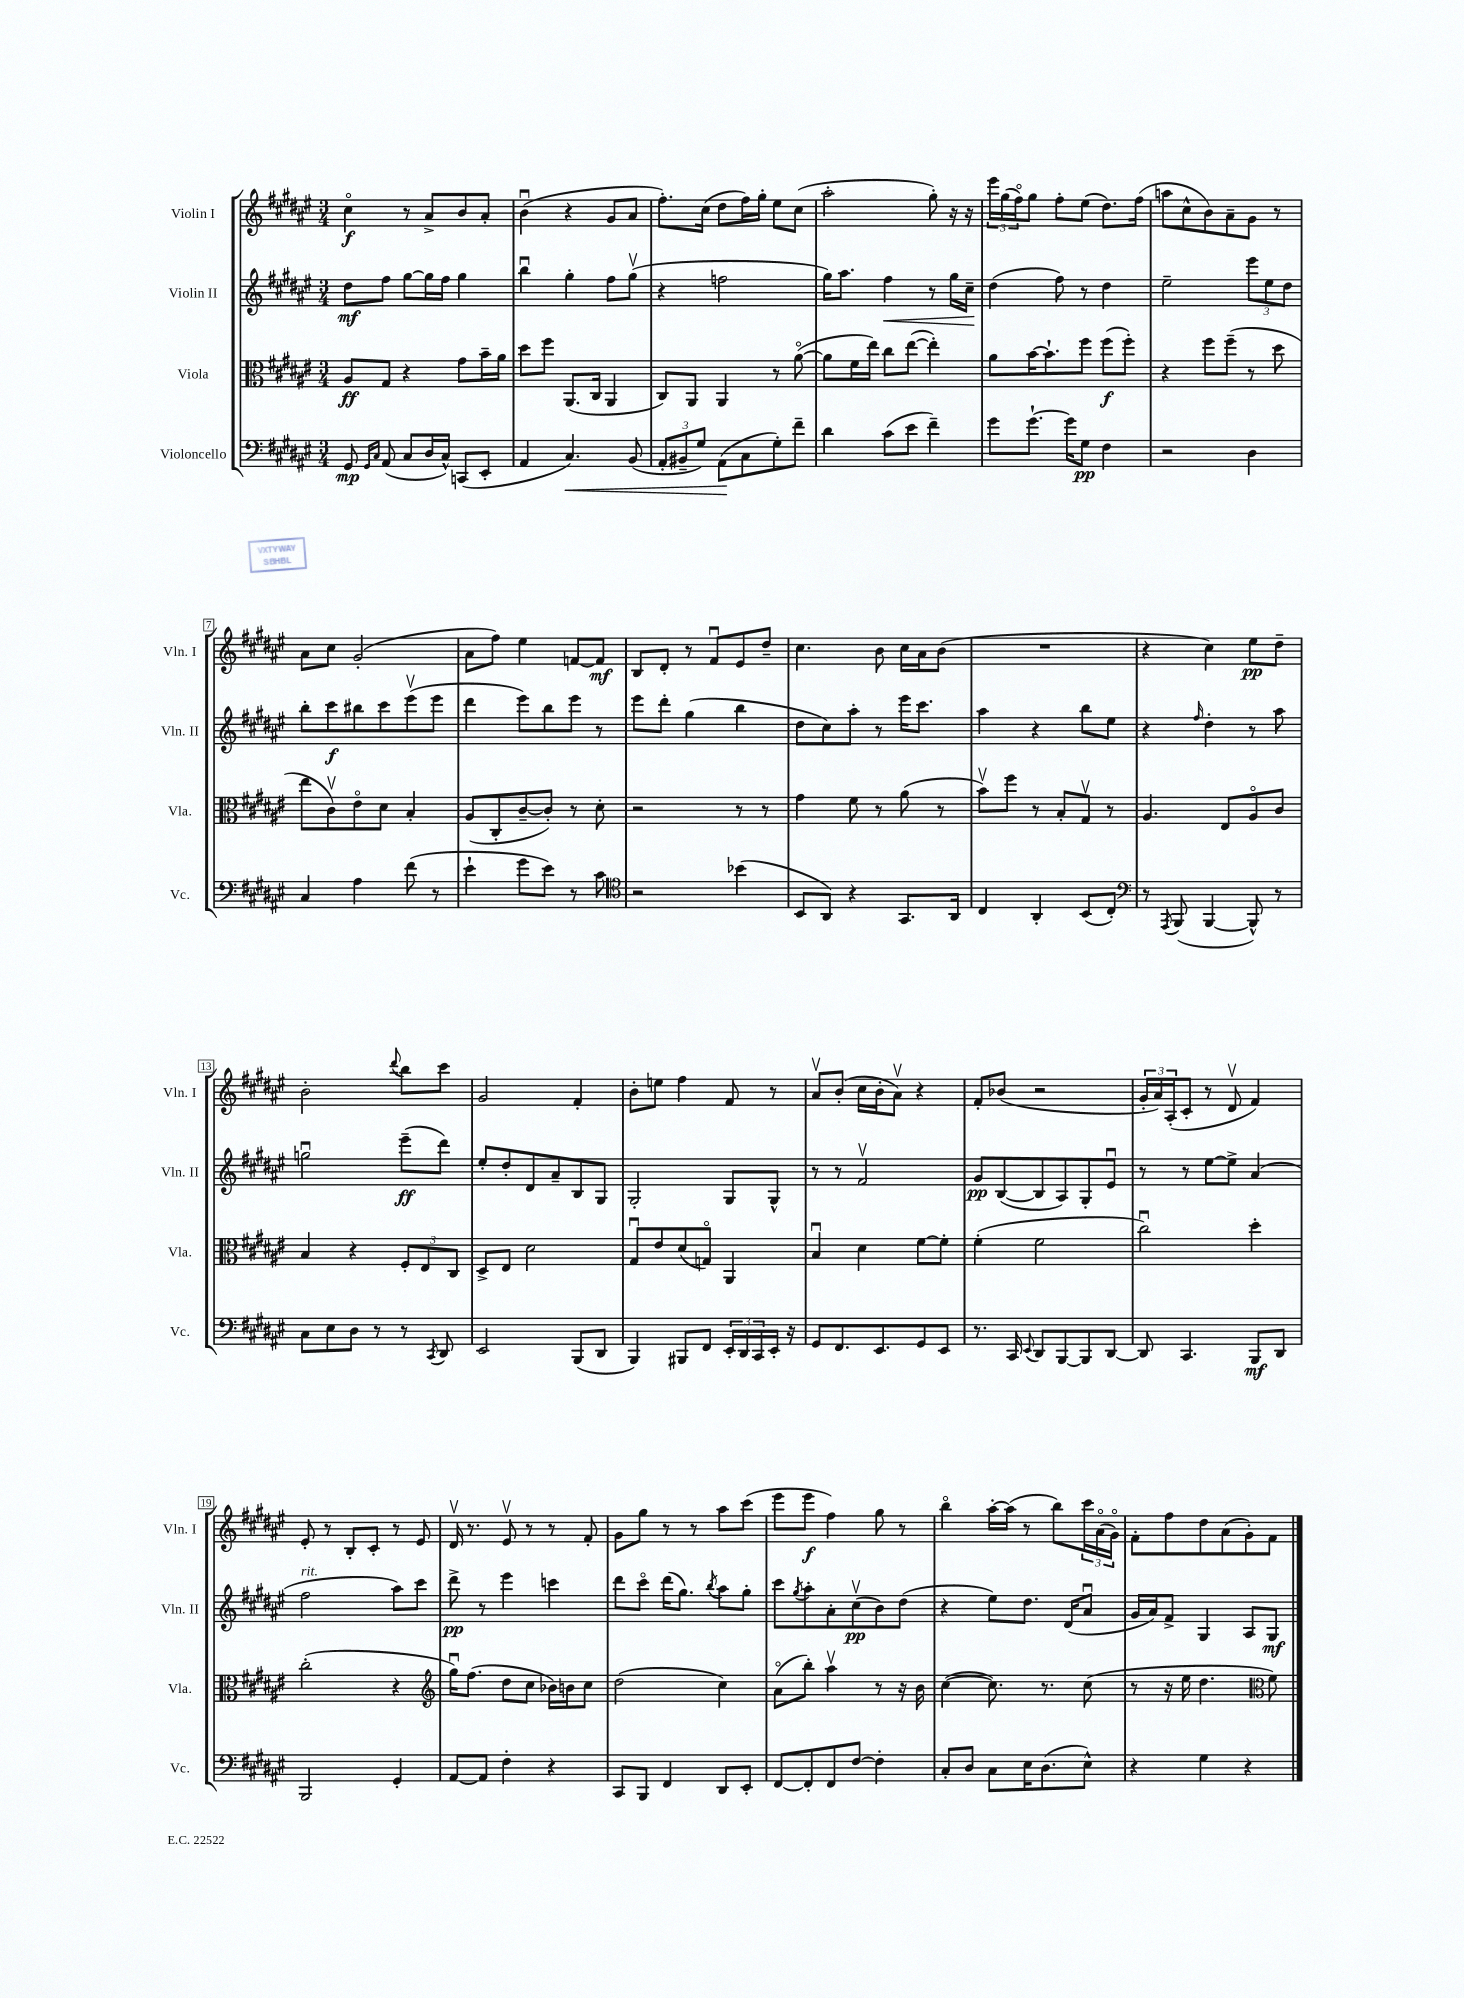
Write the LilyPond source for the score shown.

<<
\new StaffGroup <<
\new Staff = "s0" \with { instrumentName = "Violin I" shortInstrumentName = "Vln. I" } {
    \clef treble \key fis \major \numericTimeSignature \time 3/4
    cis''4\flageolet\f r8 ais'8-> b'8 ais'8-. |
    b'4\downbow( r4 gis'8 ais'8 |
    fis''8.-.) cis''16( dis''8 fis''16) gis''16-. eis''8 cis''8( |
    ais''2-. gis''8-.) r16 r16 |
    \tuplet 3/2 { eis'''16 gis''16( fis''16\flageolet) } gis''8 fis''8-. eis''8( dis''8.) fis''16( |
    a''8 cis''8-^ b'8) ais'8-- gis'8 r8 |
    ais'8 cis''8 gis'2-.( |
    ais'8 fis''8) eis''4 f'8~ f'8\mf |
    b8 dis'8-. r8 fis'8\downbow eis'8 dis''8-- |
    cis''4. b'8 cis''16 ais'16 b'8( |
    R2. |
    r4 cis''4) eis''8\pp dis''8-- |
    b'2-. \appoggiatura { dis'''8 } b''8 cis'''8 |
    gis'2 fis'4-. |
    b'8-. e''8 fis''4 fis'8 r8 |
    ais'8\upbow b'8-.( cis''16 b'16-. ais'8\upbow) r4 |
    fis'8-. bes'8( r2 |
    \tuplet 3/2 { gis'16-. ais'16) ais16-.( } cis'8-. r8 dis'8\upbow fis'4) |
    eis'8-. r8 b8-. cis'8-. r8 eis'8 |
    dis'16\upbow r8. eis'8\upbow r8 r8 fis'8-. |
    gis'8 gis''8 r8 r8 ais''8 cis'''8( |
    eis'''8 eis'''8\f fis''4) gis''8 r8 |
    b''4\flageolet ais''16~-. ais''16( r8 b''8) \tuplet 3/2 { cis'''16 ais'16\flageolet( gis'16\flageolet) } |
    fis'8-. fis''8 dis''8 ais'8( gis'8-.) fis'8 \bar "|." |
}
\new Staff = "s1" \with { instrumentName = "Violin II" shortInstrumentName = "Vln. II" } {
    \clef treble \key fis \major \numericTimeSignature \time 3/4
    dis''8\mf fis''8 gis''8~ gis''16 fis''16 gis''4 |
    b''4\downbow gis''4-. fis''8 gis''8\upbow( |
    r4 f''2 |
    gis''16) ais''8. fis''4\< r8 gis''16 cis''16--\! |
    dis''4( fis''8) r8 dis''4 |
    eis''2-- \tuplet 3/2 { eis'''8 eis''8 dis''8 } |
    b''8-. cis'''8\f bis''8 cis'''8 eis'''8\upbow( eis'''8 |
    dis'''4 eis'''8) b''8 eis'''8 r8 |
    eis'''8 dis'''8-. gis''4( b''4 |
    dis''8 cis''8) ais''8-. r8 eis'''16 cis'''8. |
    ais''4 r4 b''8 eis''8 |
    r4 \grace { fis''16 } dis''4-. r8 ais''8 |
    g''2\downbow eis'''8--\ff( dis'''8) |
    eis''8-. dis''8-. dis'8 ais'8-- b8 gis8 |
    gis2-. gis8 gis8-^ |
    r8 r8 fis'2\upbow |
    gis'8\pp b8~( b8 ais8) gis8-. eis'8\downbow |
    r8 r8 eis''8~ eis''8-> ais'4( |
    fis''2^\markup { \italic "rit." } ais''8) cis'''8 |
    dis'''8->\pp r8 eis'''4 c'''4 |
    dis'''8 cis'''8\flageolet dis'''16( gis''8.) \acciaccatura { b''8 } ais''8 gis''8-. |
    cis'''8 \acciaccatura { gis''8 } ais''8-. ais'8-. cis''8\upbow\pp( b'8) dis''8( |
    r4 eis''8) dis''8. dis'16( ais'8\downbow |
    gis'16 ais'16) fis'8-> gis4 ais8 gis8\mf \bar "|." |
}
\new Staff = "s2" \with { instrumentName = "Viola" shortInstrumentName = "Vla." } {
    \clef alto \key fis \major \numericTimeSignature \time 3/4
    ais8\ff gis8 r4 gis'8 b'16-- ais'16 |
    dis''8 fis''8 ais,8.( cis16 ais,4 |
    cis8) ais,8 ais,4 r8 ais'8~\flageolet( |
    ais'8 fis'16 eis''16) cis''8 eis''8~( eis''4-.) |
    ais'8 b'16~ b'8.-! fis''8 fis''8\f( fis''8-.) |
    r4 fis''8 fis''8--( r8 dis''8 |
    eis''8 cis'8\upbow) eis'8\flageolet dis'8 b4-. |
    ais8( cis8-. cis'8~-- cis'8-.) r8 dis'8-. |
    r2 r8 r8 |
    gis'4 fis'8 r8 ais'8( r8 |
    b'8\upbow) fis''8 r8 b8-. gis8\upbow r8 |
    ais4. eis8 ais8\flageolet cis'8 |
    b4 r4 \tuplet 3/2 { fis8-. eis8 cis8 } |
    dis8-> eis8 dis'2 |
    gis8\downbow eis'8 dis'8( g8\flageolet) ais,4 |
    b4\downbow dis'4 fis'8~ fis'8-. |
    fis'4-.( fis'2 |
    cis''2\downbow) dis''4-. |
    cis''2-.( r4 |
    \clef treble gis''16\downbow) fis''8.( dis''8 cis''8 bes'16) b'16 cis''8 |
    dis''2( cis''4) |
    ais'8\flageolet( b''8-.) ais''4\upbow r8 r16 b'16 |
    cis''4~( cis''8.) r8. cis''8( |
    r8 r16 eis''16 dis''4. \clef alto fis'8) \bar "|." |
}
\new Staff = "s3" \with { instrumentName = "Violoncello" shortInstrumentName = "Vc." } {
    \clef bass \key fis \major \numericTimeSignature \time 3/4
    gis,8\mp \grace { gis,16 cis16 } ais,8( cis8 dis16 cis16-^) c,8( eis,8-. |
    ais,4 cis4.\<) b,8( |
    \tuplet 3/2 { ais,8-. bis,8-- gis8) } ais,8\!( cis8 gis8-.) fis'8-- |
    dis'4 cis'8( eis'8 fis'4--) |
    gis'8 gis'8.~-! gis'16 gis8\pp fis4 |
    r2 dis4 |
    cis4 ais4 fis'8( r8 |
    eis'4-! gis'8 eis'8) r8 cis'8 |
    \clef tenor r2 bes'4( |
    b,8 ais,8) r4 gis,8. ais,16 |
    cis4 ais,4-. b,8( cis8-.) |
    \clef bass r8 \acciaccatura { ais,,8 } b,,8( b,,4~ b,,8-^) r8 |
    cis8 eis8 dis8 r8 r8 \acciaccatura { cis,8 } dis,8 |
    eis,2 b,,8( dis,8 |
    b,,4) bis,,8 fis,8 \tuplet 3/2 { eis,16-. dis,16 cis,16 } eis,16-. r16 |
    gis,8 fis,8. eis,8. gis,8 eis,8 |
    r8. cis,16 \appoggiatura { eis,8 } dis,8 b,,8~ b,,8 dis,8~ |
    dis,8 cis,4. b,,8\mf dis,8 |
    b,,2 gis,4-. |
    ais,8~ ais,8 fis4-. r4 |
    cis,8 b,,8 fis,4 dis,8 eis,8-. |
    fis,8~ fis,8-. fis,8 fis8~ fis4-. |
    cis8-. dis8 cis8 eis16 dis8.( eis8-^) |
    r4 gis4 r4 \bar "|." |
}
>>
>>
\layout { \context { \Score \override BarNumber.stencil = #(make-stencil-boxer 0.1 0.3 ly:text-interface::print) } }
